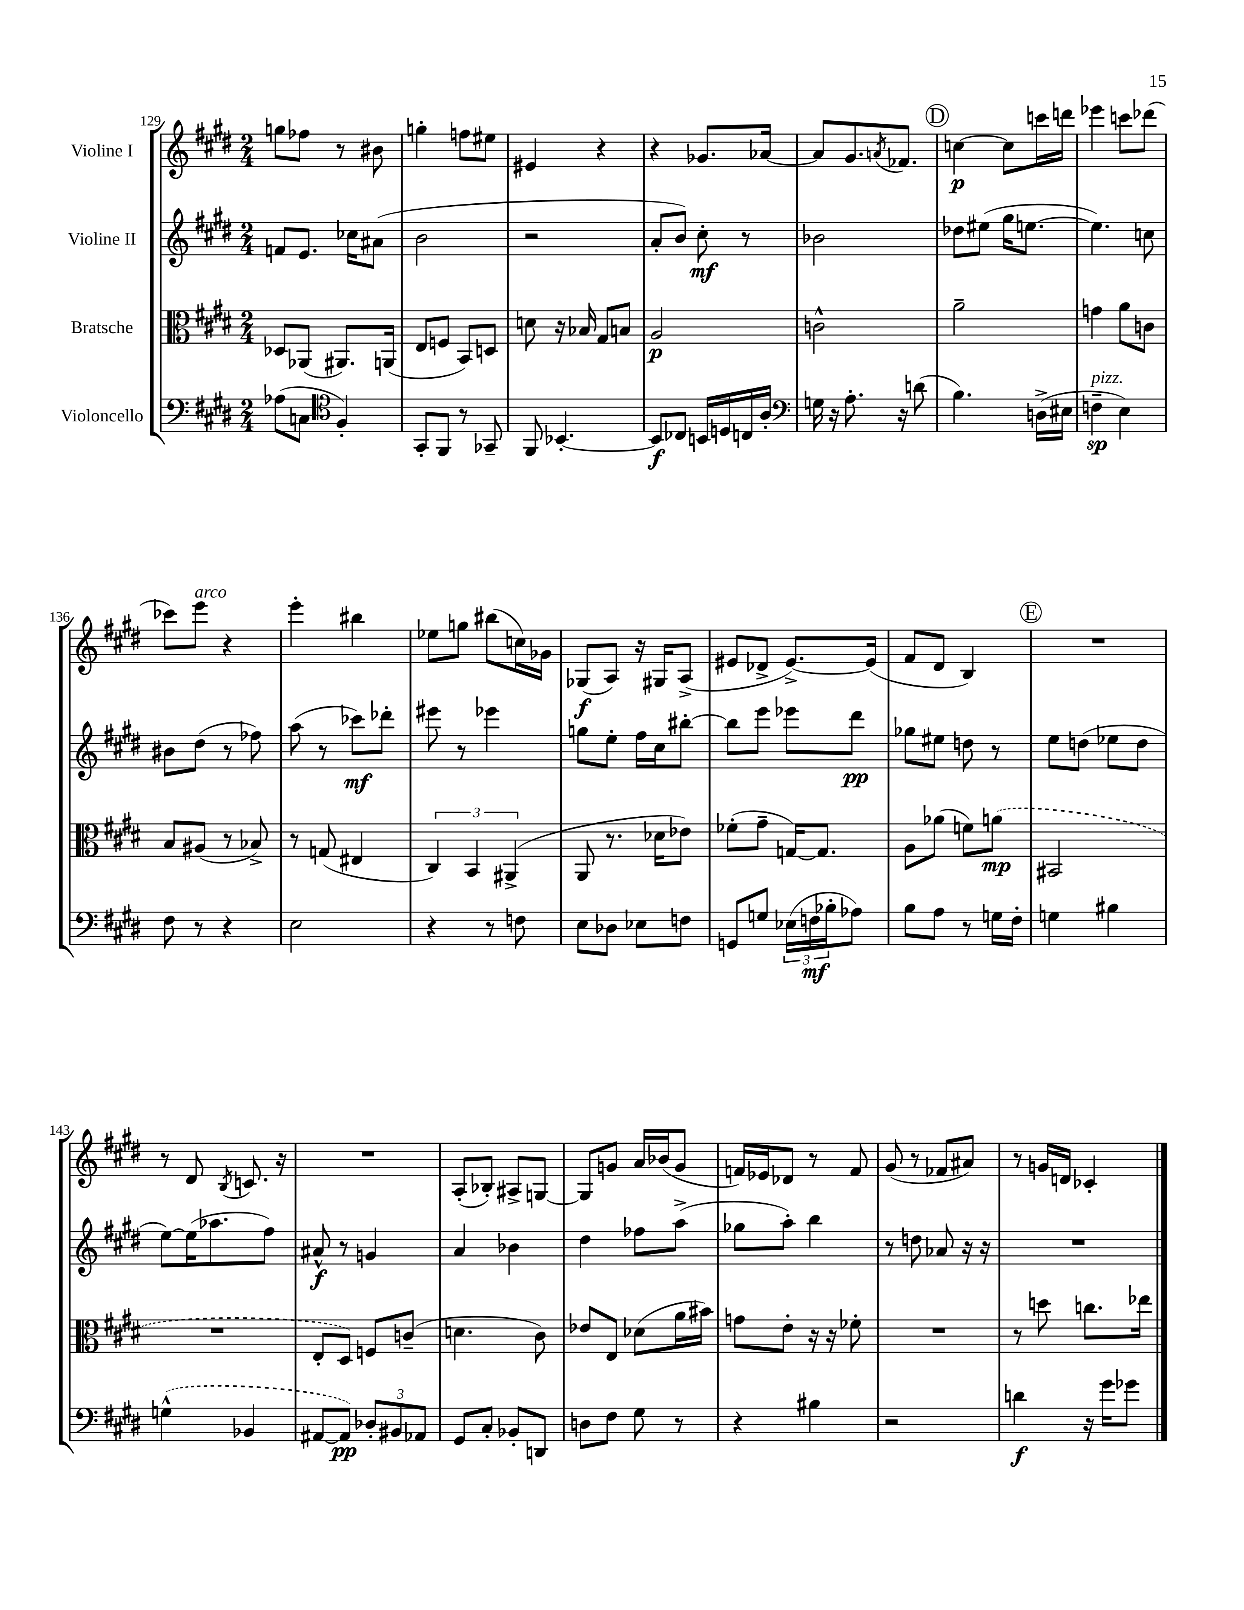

**kern	**dynam	**kern	**dynam	**kern	**dynam	**kern	**dynam
*part4	*part4	*part3	*part3	*part2	*part2	*part1	*part1
*staff4	*staff4	*staff3	*staff3	*staff2	*staff2	*staff1	*staff1
*I"Violoncello	*	*I"Bratsche	*	*I"Violine II	*	*I"Violine I	*
*clefF4	*	*clefC3	*	*clefG2	*	*clefG2	*
*k[f#c#g#d#]	*	*k[f#c#g#d#]	*	*k[f#c#g#d#]	*	*k[f#c#g#d#]	*
*M2/4	*	*M2/4	*	*M2/4	*	*M2/4	*
=129	=129	=129	=129	=129	=129	=129	=129
(8A-X\L	.	8D-X/L	.	8fn/L	.	8ggn\L	.
8Cn\J	.	(8AA-X/J	.	8.e/J	.	8ff-X\J	.
*clefC4	*	*	*	*	*	*	*
4F#'/)	.	8.AA#X/L)	.	.	.	8r	.
.	.	.	.	16cc-X\KL	.	.	.
.	.	.	.	(8a#X\J	.	8b#X\	.
.	.	(16AAn/Jk	.	.	.	.	.
=130	=130	=130	=130	=130	=130	=130	=130
8GG#'/L	.	8E/L	.	2b\	.	4ggn'\	.
8FF#/J	.	8Fn/J	.	.	.	.	.
8r	.	8BB/L)	.	.	.	8ffn\L	.
8GG-X~/	.	8Dn/J	.	.	.	8ee#X\J	.
=131	=131	=131	=131	=131	=131	=131	=131
8FF#/	.	8dn\	.	2r	.	4e#X/	.
[4.BB-X'/	.	16r	.	.	.	.	.
.	.	16B-X/	.	.	.	.	.
.	.	8G#/L	.	.	.	4r	.
.	.	8Bn/J	.	.	.	.	.
=132	=132	=132	=132	=132	=132	=132	=132
8BB-/L]	f	2A/	p	8a'/L	.	4r	.
8C-X/J	.	.	.	8b/J)	.	.	.
16BBn/LL	.	.	.	8cc#'\	mf	8.g-X/L	.
16Dn/	.	.	.	.	.	.	.
16Cn/	.	.	.	8r	.	.	.
16A'/JJ	.	.	.	.	.	[16a-X/Jk	.
=133	=133	=133	=133	=133	=133	=133	=133
*clefF4	*	*	*	*	*	*	*
16Gn\	.	2cn^^\	.	2b-X\	.	8a-/L]	.
16r	.	.	.	.	.	.	.
8.A'\	.	.	.	.	.	8.g#/	.
.	.	.	.	.	.	8qan/	.
16r	.	.	.	.	.	8.f-X/J	.
(8dn\	.	.	.	.	.	.	.
!!LO:REH:place=s1:t=D
=134	=134	=134	=134	=134	=134	=134	=134
4.B\)	.	2a~\	.	8dd-X\L	.	[4ccn\	p
.	.	.	.	(8ee#X\J	.	.	.
.	.	.	.	16gg#\KL	.	8cc\L]	.
.	.	.	.	[8.een\J	.	.	.
(16Dn^\LL	.	.	.	.	.	16cccn\L	.
16E#X\JJ	.	.	.	.	.	16dddn\JJ	.
=135	=135	=135	=135	=135	=135	=135	=135
!LO:TX:a:i:t=pizz.	!	!	!	!	!	!	!
4Fn~\	sp	4gn\	.	4.ee\])	.	4eee-X\	.
4E\)	.	8a\L	.	.	.	8cccn\L	.
.	.	8cn\J	.	8ccn\	.	(8ddd-X\J	.
!!LO:LB:g=z
=136	=136	=136	=136	=136	=136	=136	=136
8F#\	.	8B/L	.	8b#X\L	.	8ccc-X\L)	.
!	!	!	!	!	!	!LO:TX:a:i:t=arco	!
8r	.	(8A#X/J	.	(8dd#\J	.	8eee\J	.
4r	.	8r	.	8r	.	4r	.
.	.	8B-X^/)	.	8ff-X\)	.	.	.
=137	=137	=137	=137	=137	=137	=137	=137
2E\	.	8r	.	(8aa\	.	4eee'\	.
.	.	(8Gn/	.	8r	.	.	.
.	.	4E#X/	.	8ccc-X\L)	mf	4bb#X\	.
.	.	.	.	8ddd-X'\J	.	.	.
=138	=138	=138	=138	=138	=138	=138	=138
4r	.	6C#/)	.	8eee#X\	.	8ee-X\L	.
.	.	.	.	8r	.	8ggn\J	.
.	.	6BB/	.	.	.	.	.
8r	.	.	.	4eee-X\	.	(8bb#X\L	.
.	.	(6AA#X^/	.	.	.	.	.
8Fn\	.	.	.	.	.	16ccn\L)	.
.	.	.	.	.	.	16g-X\JJ	.
=139	=139	=139	=139	=139	=139	=139	=139
8E\L	.	8AA/	.	8ggn\L	.	(8G-X/L	f
8D-X\J	.	8.r	.	8ee'\J	.	8A/J)	.
8E-X\L	.	.	.	16ff#\LL	.	16r	.
.	.	16d-X\KL	.	16cc#\J	.	16G#X/KL	.
8Fn\J	.	8e-X\J)	.	[8bb#X'\J	.	(8A^/J	.
=140	=140	=140	=140	=140	=140	=140	=140
8GGn/L	.	(8f-X'\L	.	8bb#\L]	.	8e#X/L	.
8Gn/J	.	8g#~\J	.	8eee\J	.	8d-X^/J	.
(24E-X\LL	.	[16Gn/KL)	.	8eee-X\L	.	[8.e#^/L)	.
24Fn\	mf	.	.	.	.	.	.
.	.	8.G/J]	.	.	.	.	.
24B-X'\J	.	.	.	.	.	.	.
8A-X\J)	.	.	.	8ddd#\J	pp	.	.
.	.	.	.	.	.	(16e#/Jk]	.
=141	=141	=141	=141	=141	=141	=141	=141
8B\L	.	8A\L	.	8gg-X\L	.	8f#/L	.
8A\J	.	(8a-X\J	.	8ee#X\J	.	8d#/J	.
8r	.	8fn\L)	.	8ddn\	.	4B/)	.
16Gn\LL	.	(8an\J	mp	8r	.	.	.
16F#'\JJ	.	.	.	.	.	.	.
!!LO:REH:place=s1:t=E
=142	=142	=142	=142	=142	=142	=142	=142
4Gn\	.	2BB#X/	.	8ee\L	.	2r	.
.	.	.	.	(8ddn\J	.	.	.
4B#X\	.	.	.	8ee-X\L	.	.	.
.	.	.	.	8dd\J	.	.	.
!!LO:LB:g=z
=143	=143	=143	=143	=143	=143	=143	=143
(4Gn^^\	.	2r	.	[8ee\L)	.	8r	.
.	.	.	.	(16ee\K]	.	8d#/	.
.	.	.	.	8.aa-X\	.	.	.
.	.	.	.	.	.	8qB/	.
4BB-X/	.	.	.	.	.	8.cn/	.
.	.	.	.	8ff#\J)	.	.	.
.	.	.	.	.	.	16r	.
=144	=144	=144	=144	=144	=144	=144	=144
[8AA#X/L	.	8E'/L	.	8a#X^^/	f	2r	.
8AA#/J])	pp	8D#/J)	.	8r	.	.	.
12D-X'/L	.	8Fn/L	.	4gn/	.	.	.
12BB#X/	.	.	.	.	.	.	.
.	.	(8cn~/J	.	.	.	.	.
12AA-X/J	.	.	.	.	.	.	.
=145	=145	=145	=145	=145	=145	=145	=145
8GG#/L	.	4.dn\	.	4a/	.	(8A'/L	.
8C#'/J	.	.	.	.	.	8B-X'/J)	.
8BB-X'/L	.	.	.	4b-X\	.	8A#X^/L	.
8DDn/J	.	8c#\)	.	.	.	[8Gn/J	.
=146	=146	=146	=146	=146	=146	=146	=146
8Dn\L	.	8e-X/L	.	4dd#\	.	8G/L]	.
8F#\J	.	8E/J	.	.	.	8gn/J	.
8G#\	.	(8d-X\L	.	8ff-X\L	.	16a/LL	.
.	.	.	.	.	.	(16b-X/J	.
8r	.	16a\L	.	(8aa^\J	.	8g/J	.
.	.	16b#X\JJ)	.	.	.	.	.
=147	=147	=147	=147	=147	=147	=147	=147
4r	.	8gn\L	.	8gg-X\L	.	16fn/LL)	.
.	.	.	.	.	.	16e-X/J	.
.	.	8e'\J	.	8aa'\J)	.	8d-X/J	.
4B#X\	.	16r	.	4bb\	.	8r	.
.	.	16r	.	.	.	.	.
.	.	8f-X'\	.	.	.	8f/	.
=148	=148	=148	=148	=148	=148	=148	=148
2r	.	2r	.	8r	.	(8g#/	.
.	.	.	.	8ddn\	.	8r	.
.	.	.	.	8a-X/	.	8f-X/L	.
.	.	.	.	16r	.	8a#X/J)	.
.	.	.	.	16r	.	.	.
=149	=149	=149	=149	=149	=149	=149	=149
4dn\	f	8r	.	2r	.	8r	.
.	.	8ddn\	.	.	.	16gn/LL	.
.	.	.	.	.	.	16dn/JJ	.
16r	.	8.ccn\L	.	.	.	4c-X'/	.
16g#\KL	.	.	.	.	.	.	.
8g-X\J	.	.	.	.	.	.	.
.	.	16ee-X\Jk	.	.	.	.	.
==	==	==	==	==	==	==	==
*-	*-	*-	*-	*-	*-	*-	*-
